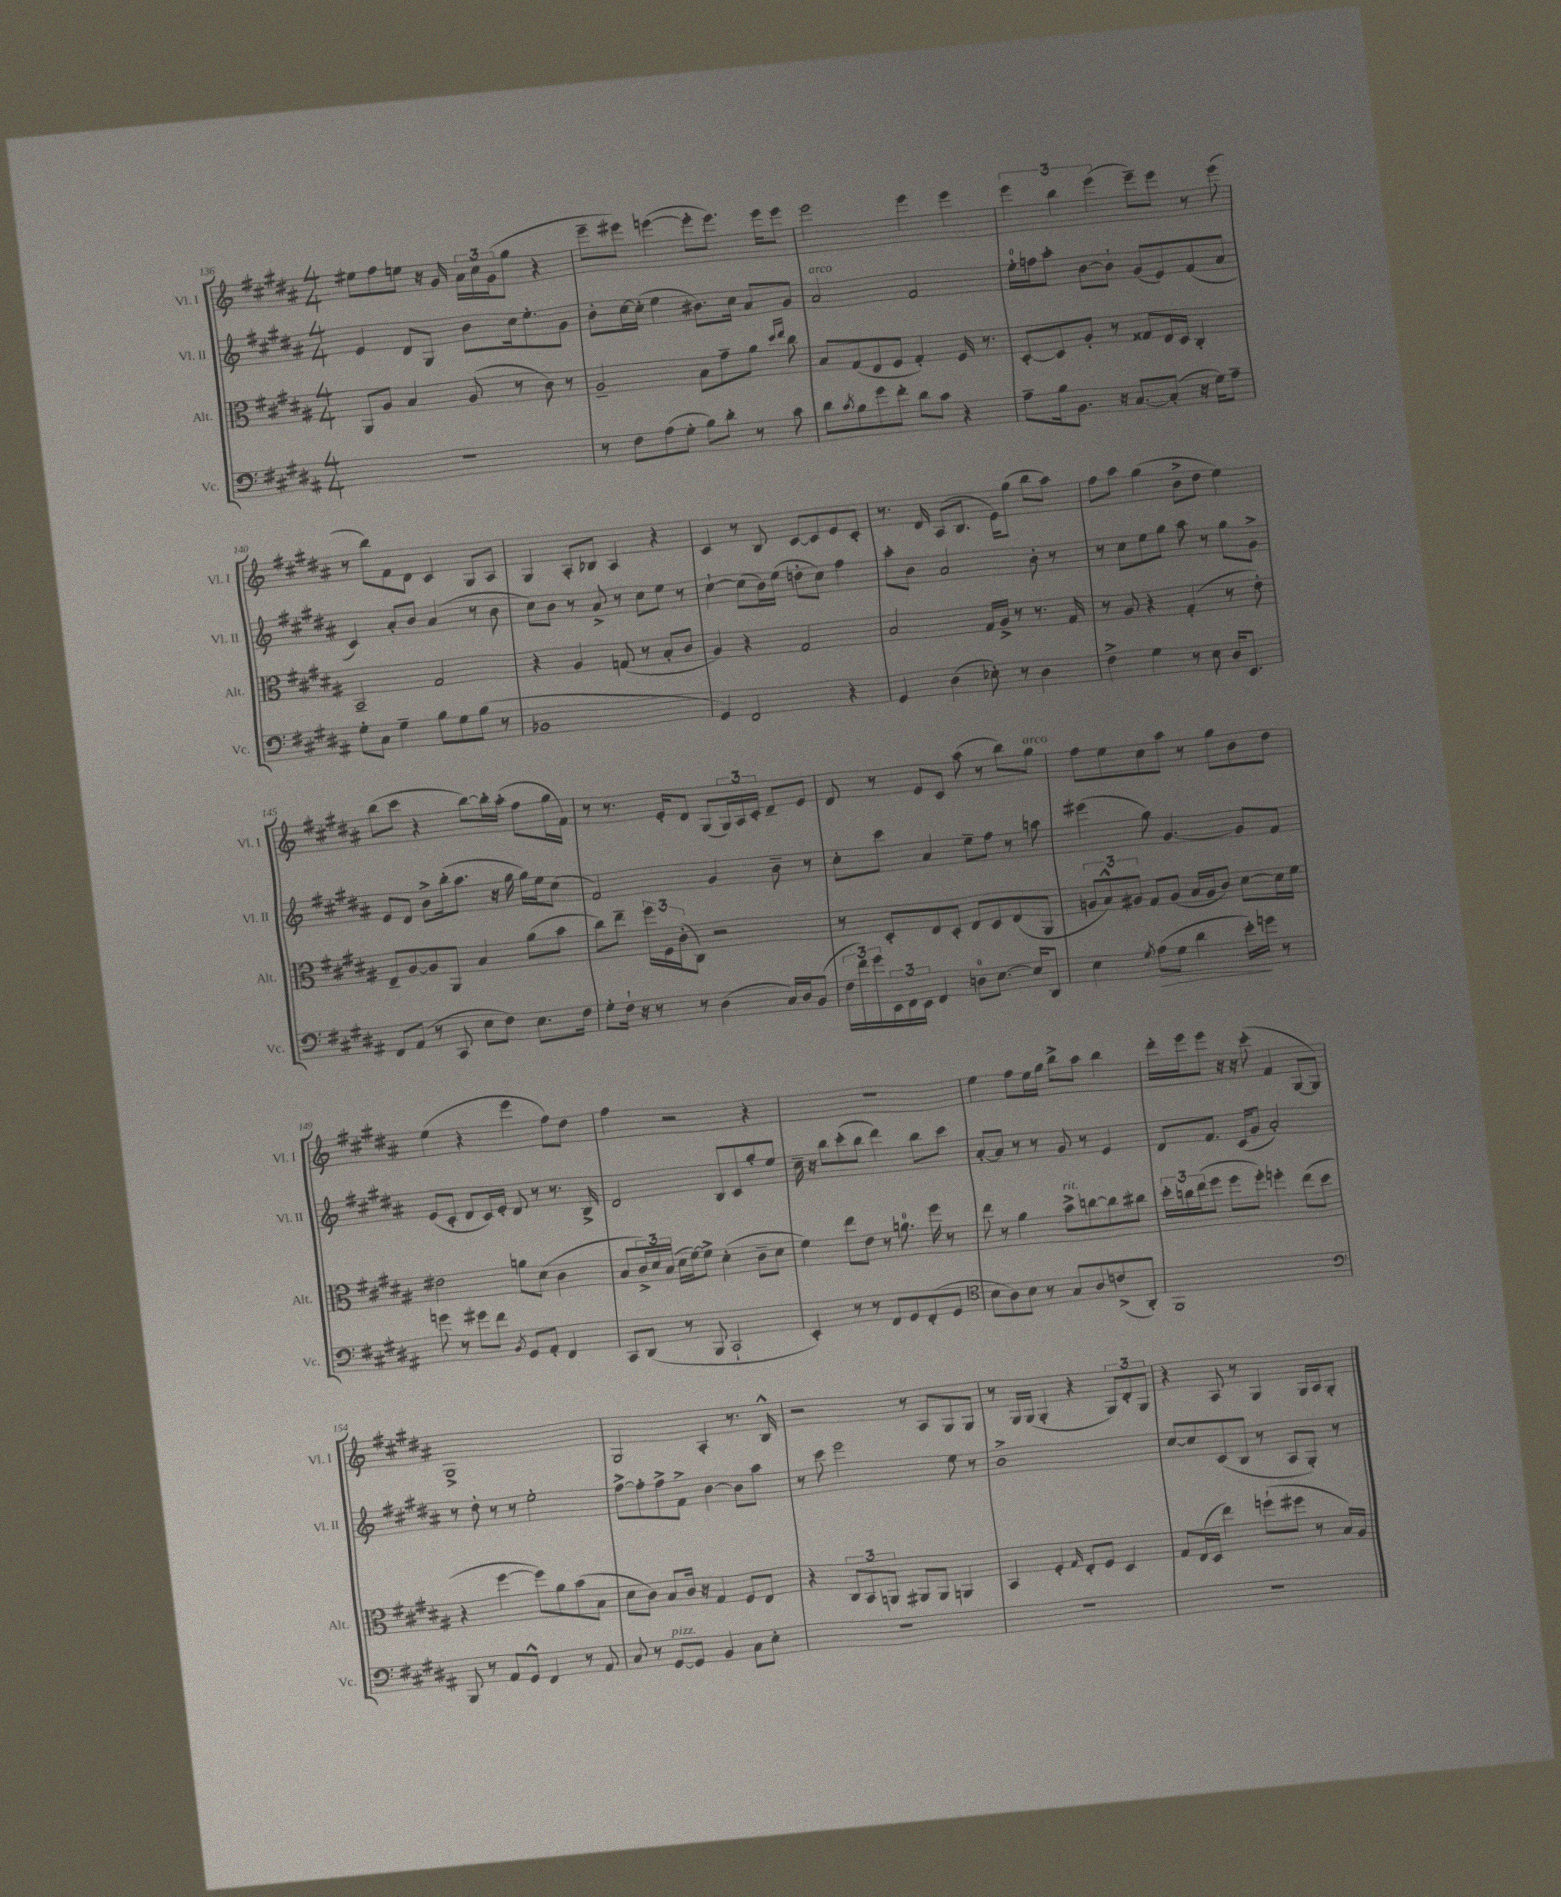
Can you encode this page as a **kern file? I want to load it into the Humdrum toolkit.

**kern	**dynam	**kern	**kern	**kern
*part4	*part4	*part3	*part2	*part1
*staff4	*staff4	*staff3	*staff2	*staff1
*I"Vc.	*	*I"Alt.	*I"Vl. II	*I"Vl. I
*I'Vc.	*	*I'Alt.	*I'Vl. II	*I'Vl. I
*clefF4	*	*clefC3	*clefG2	*clefG2
*k[f#c#g#d#a#]	*	*k[f#c#g#d#a#]	*k[f#c#g#d#a#]	*k[f#c#g#d#a#]
*M4/4	*	*M4/4	*M4/4	*M4/4
=136	=136	=136	=136	=136
1r	.	8AA#/L	4e/	8ee#X\L
.	.	8A#/J	.	8ff#\
.	.	4B/	8d#/L	8een\J
.	.	.	8G#/J	16r
.	.	.	.	16g#/
.	.	(8A#/	8b\L	24a#\LL
.	.	.	.	24cc#\
.	.	.	.	(24g#\J
.	.	8r	16cc#\k	8gg#\J
.	.	.	8.ee'\	.
.	.	8c#\)	.	4r
.	.	8r	8g#\J	.
=137	=137	=137	=137	=137
8r	.	2A#~/	8b'\L	8eee~\L
8F#\L	.	.	[16cc#\L	8eee#X\J)
.	.	.	(16cc#'\JJ]	.
(8A#\	.	.	4ee\	([4eeen\
8G#'\J	.	.	.	.
8B\L)	.	8B\L	8.b#X\L)	8eee'\L]
8d#'\J	.	8g#~\	.	8.eee\J)
.	.	.	16cc#\Jk	.
8r	.	8a#\J	8a#/L	.
.	.	.	.	16eee\KL
.	.	16qqdd#/LL	.	.
.	.	16qqee/JJ	.	.
8c#\	.	8cc#\	8g#/J	8eee\J
=138	=138	=138	=138	=138
!	!	!	!LO:TX:a:i:t=arco	!
8d#\L	.	8B/L	2a#/	2eee\
8qc#/	.	.	.	.
8B\	.	(8G#/	.	.
8g#\	.	8E/	.	.
8f#'\J	.	8F#/J	.	.
8d#\L	.	4G#'/)	2f#/	4eee\
8c#\J	.	.	.	.
4r	.	16F#/	.	4eee\
.	.	8.r	.	.
=139	=139	=139	=139	=139
8A#~\L	.	[8D#'/L	16ee'\LL	6eee\
.	.	.	16ffn\J	.
16B\k	.	8D#/]	8aa#'\J	.
.	.	.	.	6bb\
8.BB\J	.	.	.	.
.	.	8A#'/J	[8b\L	.
.	.	.	.	(6eee\
16r	.	8r	8b`\J]	.
[8.C#/L	.	.	.	.
.	.	8G##X/L	(8g#/L	8eee~\L)
(8C#'/J]	.	16E/L	8e/)	8eee\J
.	.	16D#/JJ	.	.
16r	.	4C#'/	(8f#/	8r
16G#\KL)	.	.	.	.
8A#~\J	.	.	8a#/J	(8eee\
!!LO:LB:g=z
=140	=140	=140	=140	=140
8G#'\L	.	2BB~/	4c#/)	8r
8C#\J	.	.	.	8bb\L)
4G#~\	.	.	8a#'/L	8f#\
.	.	.	8b/J	8d#\J
8B\L	.	2G#/	(4a#/	4c#/
8G#\	.	.	.	.
(8B\J	.	.	8r	8G#/L
8r	.	.	8b\	8A#/J
=141	=141	=141	=141	=141
1BB-X	.	4r	8cc#\L)	4G#/
.	.	.	8b\J	.
.	.	4A#/	8r	8A#'/L
.	.	.	8a#^/	8B-X/J
.	.	(8Gn/	8r	4A#/
.	.	8r	8cc#\L	.
.	.	8B'/L	8ee\J	4r
.	.	8c#/J	8r	.
=142	=142	=142	=142	=142
4GG#/)	.	4A#/)	[4cc#`\	4c#/
2FF#/	.	4r	(8cc#\L]	8r
.	.	.	16b\L)	8B/
.	.	.	(16ee\JJ	.
.	.	2G#/	8ddn'\L	[8c#/L
.	.	.	8cc#\J)	8c#/]
4r	.	.	4ff#\	8e/
.	.	.	.	8c#'/J
=143	=143	=143	=143	=143
4GG#/	.	2B/	8aa#'\L	8.r
.	.	.	8b\J	.
.	.	.	.	16d#/
(4D#\	.	.	2a#/	(8A#/L
.	.	.	.	8.B/J
8E-X'\)	.	16G#/LL	.	.
.	.	16A#^/JJ	.	16e\KL)
8r	.	8r	.	(8gg#\J
4D#\	.	8.r	8b'\	8bb\L
.	.	.	8r	8aa#\J)
.	.	16G#/	.	.
=144	=144	=144	=144	=144
4F#^\	.	8r	8r	8ff#\L
.	.	8A#/	8cc#\L	8aa#\J
4G#\	.	4r	8ee\	(4gg#\
.	.	.	8gg#\J	.
8r	.	(4G#'/	8aa#\	8b^\L
8E\	.	.	8r	8dd#\J
16D#/KL	.	8r	8gg#\L	4ee\)
8.EE/J	.	.	.	.
.	.	8e'\)	8g#^\J	.
!!LO:LB:g=z
=145	=145	=145	=145	=145
8FF#/L	.	8E~/L	8e/L	(8bb\L
(8AA#/J	.	[8A#/	8d#/J	8ccc#\J
8r	.	8A#/]	8b^\L	4r
8CC#/	.	8AA#/J	(16bb'\k	.
.	.	.	8.aa#\J	.
8E\L	.	4B/	.	[8bb\L)
8F#\J)	.	.	16r	16bb'\L]
.	.	.	16gg#\	(16aa#'\JJ
8.E\L	.	(8a#\L	16gg#\LL)	8ff#\L
.	.	.	16ee\J	.
.	.	8b\J	(8cc#\J	16gg#\L
16F#\Jk	.	.	.	16f#\JJ)
=146	=146	=146	=146	=146
8G#'\L	.	8cc#\L)	2f#/)	8r
16F#`\Jk	.	8ee~\J	.	8.r
16r	.	.	.	.
8r	.	24ff#\LL	.	.
.	.	24F#\	.	.
.	.	.	.	16e'/KL
.	.	(24c#'\J	.	.
8r	.	8C#\J)	.	8d#/J
(4D#\	.	2r	4g#/	(8G#/L
.	.	.	.	24G#/L)
.	.	.	.	24A#/
.	.	.	.	24c#'/JJ
16C#/LL)	.	.	8b~\	8d#~/L
16D#/J	.	.	.	.
(8BB/J	.	.	8r	8e/J
=147	=147	=147	=147	=147
24F#\LL	.	8r	8cc#'\L	8d#/
24f#\)	.	.	.	.
24g#\	.	.	.	.
24EE\	.	8D#'/L	8ccc#\J	8r
24FF#\	.	.	.	.
24EE\JJ	.	.	.	.
4FF#/	.	8E/	4a#/	8e/L
.	.	8D#'/J	.	8c#/J
8Dn\L	.	8E/L	8ee~\L	(8aa#\
[8.E\J	.	8D#/	8ff#\J	8r
.	.	(8E/	8r	8bb\L)
16E/KL]	.	.	.	.
!	!	!	!	!LO:TX:a:i:t=arco
8DD#/J	.	8AA#/J	8aan\	8gg#\J
=148	=148	=148	=148	=148
4E\	.	12An/L	(4eee#X\	8ff#\L
.	.	12B^^/)	.	.
.	.	.	.	8ee\
.	.	12A#X/J	.	.
8qG#/	.	.	.	.
!	!LO:HP:b	!	!	!
(8A#\L	>	8G#/L	8gg#\)	8cc#\
8G#\J	.	(8A#/J	[4.g#/	8aa#\J
4d#\	.	16B/LL	.	8r
.	.	16A#/J	.	.
.	.	8c#/J)	.	8gg#\L
16e'\LL)	.	[8d#\L	8g#/L]	8b\
16gn\JJ	]	.	.	.
8r	.	16d#\L]	8f#/J	8dd#\J
.	.	16f#\JJ	.	.
!!LO:LB:g=z
=149	=149	=149	=149	=149
8gn\	.	2e#X\	(8e/L	(4ee\
8r	.	.	8c#'/J	.
8g#X\L	.	.	8d#/L	4r
8f#\J	.	.	16c#/L)	.
.	.	.	16e'/JJ	.
8qBB/	.	.	.	.
8GG#/L	.	8an\L	8d#/	4eee\
8AA#'/J	.	(8d#\J	8r	.
4FF#/	.	4c#\	8.r	8ff#\L)
.	.	.	.	8dd#\J
.	.	.	16B^/	.
=150	=150	=150	=150	=150
8CC#/L	.	8B/L	2d#/	4ff#\
(8DD#/J	.	24c#^/L)	.	.
.	.	24d#/	.	.
.	.	(24B/JJ	.	.
8r	.	16d#\LL	.	2r
.	.	[16f#\J)	.	.
8BBB/	.	8f#^\J]	.	.
2CC#`/	.	(4d#'\	8B/L	.
.	.	.	8c#/	.
.	.	8c#~\L	8gg#'/	4r
.	.	8d#\J	8ee/J	.
=151	=151	=151	=151	=151
4EE'/)	.	4f#\)	16cc#~\	1r
.	.	.	16r	.
.	.	.	8bb\L	.
8r	.	8ee\L	(8ccc#'\	.
8r	.	8e\J	8bb\J	.
8FF#/L	.	8r	4ddd#\)	.
8GG#/	.	8.an\	.	.
(8FF#'/	.	.	8bb\L	.
.	.	16ff#\	.	.
8GG#/J	.	8r	8ccc#\J	.
=152	=152	=152	=152	=152
*clefC4	*	*	*	*
8B\L	.	8ee\	[8a#'/L	4ee\
8A#\)	.	8r	8a#/J]	.
8B\J	.	4a#\	8r	8ff#\L
8r	.	.	8r	16ee\L
.	.	.	.	16gg#\JJ
!	!	!LO:TX:a:i:t=rit.	!	!
8G#/L	.	8b^\L	8g#/	8bb^\L
8A#/	.	[8ccn\	8r	8aa#\J
(8cn^/	.	8cc\]	4e/	4bb\
8AA#'/J)	.	8cc#X\J	.	.
=153	=153	=153	=153	=153
1FF#	.	24dd#'\LL	8d#/L	16ddd#'\LL
.	.	24ccn\	.	.
.	.	.	.	16eee\J
.	.	(24ee\J	.	.
.	.	8ff#\J	8.f#/J	8eee\J
.	.	8ff#\L	.	16r
.	.	.	(16c#/KL	16r
.	.	8ff#'\J)	8g#/J	(8ccc#'\
.	.	4ffn'\	2a#'/)	4f#/
.	.	(8ee\L	.	[8G#/L
.	.	8dd#\J	.	8G#/J])
!!LO:LB:g=z
=154	=154	=154	=154	=154
*clefF4	*	*	*	*
8BBB/	.	4r	8r	1G#^
8r	.	.	8dd#'\	.
8AA#/L	.	[4ff#\	8r	.
8GG#^^/J	.	.	8r	.
4FF#/	.	8ff#\L])	2ee'\	.
.	.	8a#\	.	.
8r	.	(8b\	.	.
8AA#/	.	8B\J	.	.
=155	=155	=155	=155	=155
8C#/	.	8d#\L	[8ff#^\L	2G#/
8r	.	8c#\J)	8ff#'\]	.
!LO:TX:a:i:t=pizz.	!	!	!	!
[8GG#/L	.	8B/L	8ff#^\	.
8GG#/J]	.	16c#/Jk	8f#^\J	.
.	.	16r	.	.
4BB/	.	4G#/	[4b\	4A#'/
8C#\L	.	8F#/L	8b\L]	8.r
8E'\J	.	8E/J	8aa#\J	.
.	.	.	.	16B^^/
=156	=156	=156	=156	=156
1r	.	4r	8r	2r
.	.	.	8ccc#\	.
.	.	12C#/L	2eee\	.
.	.	12BB/	.	.
.	.	12AAn/J	.	.
.	.	8AA#X/L	.	8r
.	.	8AA#/J	.	8A#/L
.	.	4AAn/	8ee\	8G#/
.	.	.	8r	8G#/J
=157	=157	=157	=157	=157
1r	.	4BB/	1b^	8r
.	.	.	.	16G#/LL
.	.	.	.	(16G#/JJ
.	.	4F#'/	.	4G#'/
.	.	16qqG#/	.	.
.	.	8E'/L	.	4r
.	.	8F#/J	.	.
.	.	4D#/	.	12G#/L)
.	.	.	.	12d#'/
.	.	.	.	12G#/J
=158	=158	=158	=158	=158
1r	.	8G#/L	[8cc#/L	4r
.	.	(16E/L	8cc#/]	.
.	.	16D#/JJ	.	.
.	.	4ee\)	(8c#/	8A#/
.	.	.	8B/J	8r
.	.	(8ffn`\L	8r	4G#/
.	.	8ff#X\J	8A#/L	.
.	.	8r	8G#'/J)	16G#/LL
.	.	.	.	16A#/J
.	.	16B/LL)	8r	8G#'/J
.	.	16A#/JJ	.	.
==	==	==	==	==
*-	*-	*-	*-	*-
